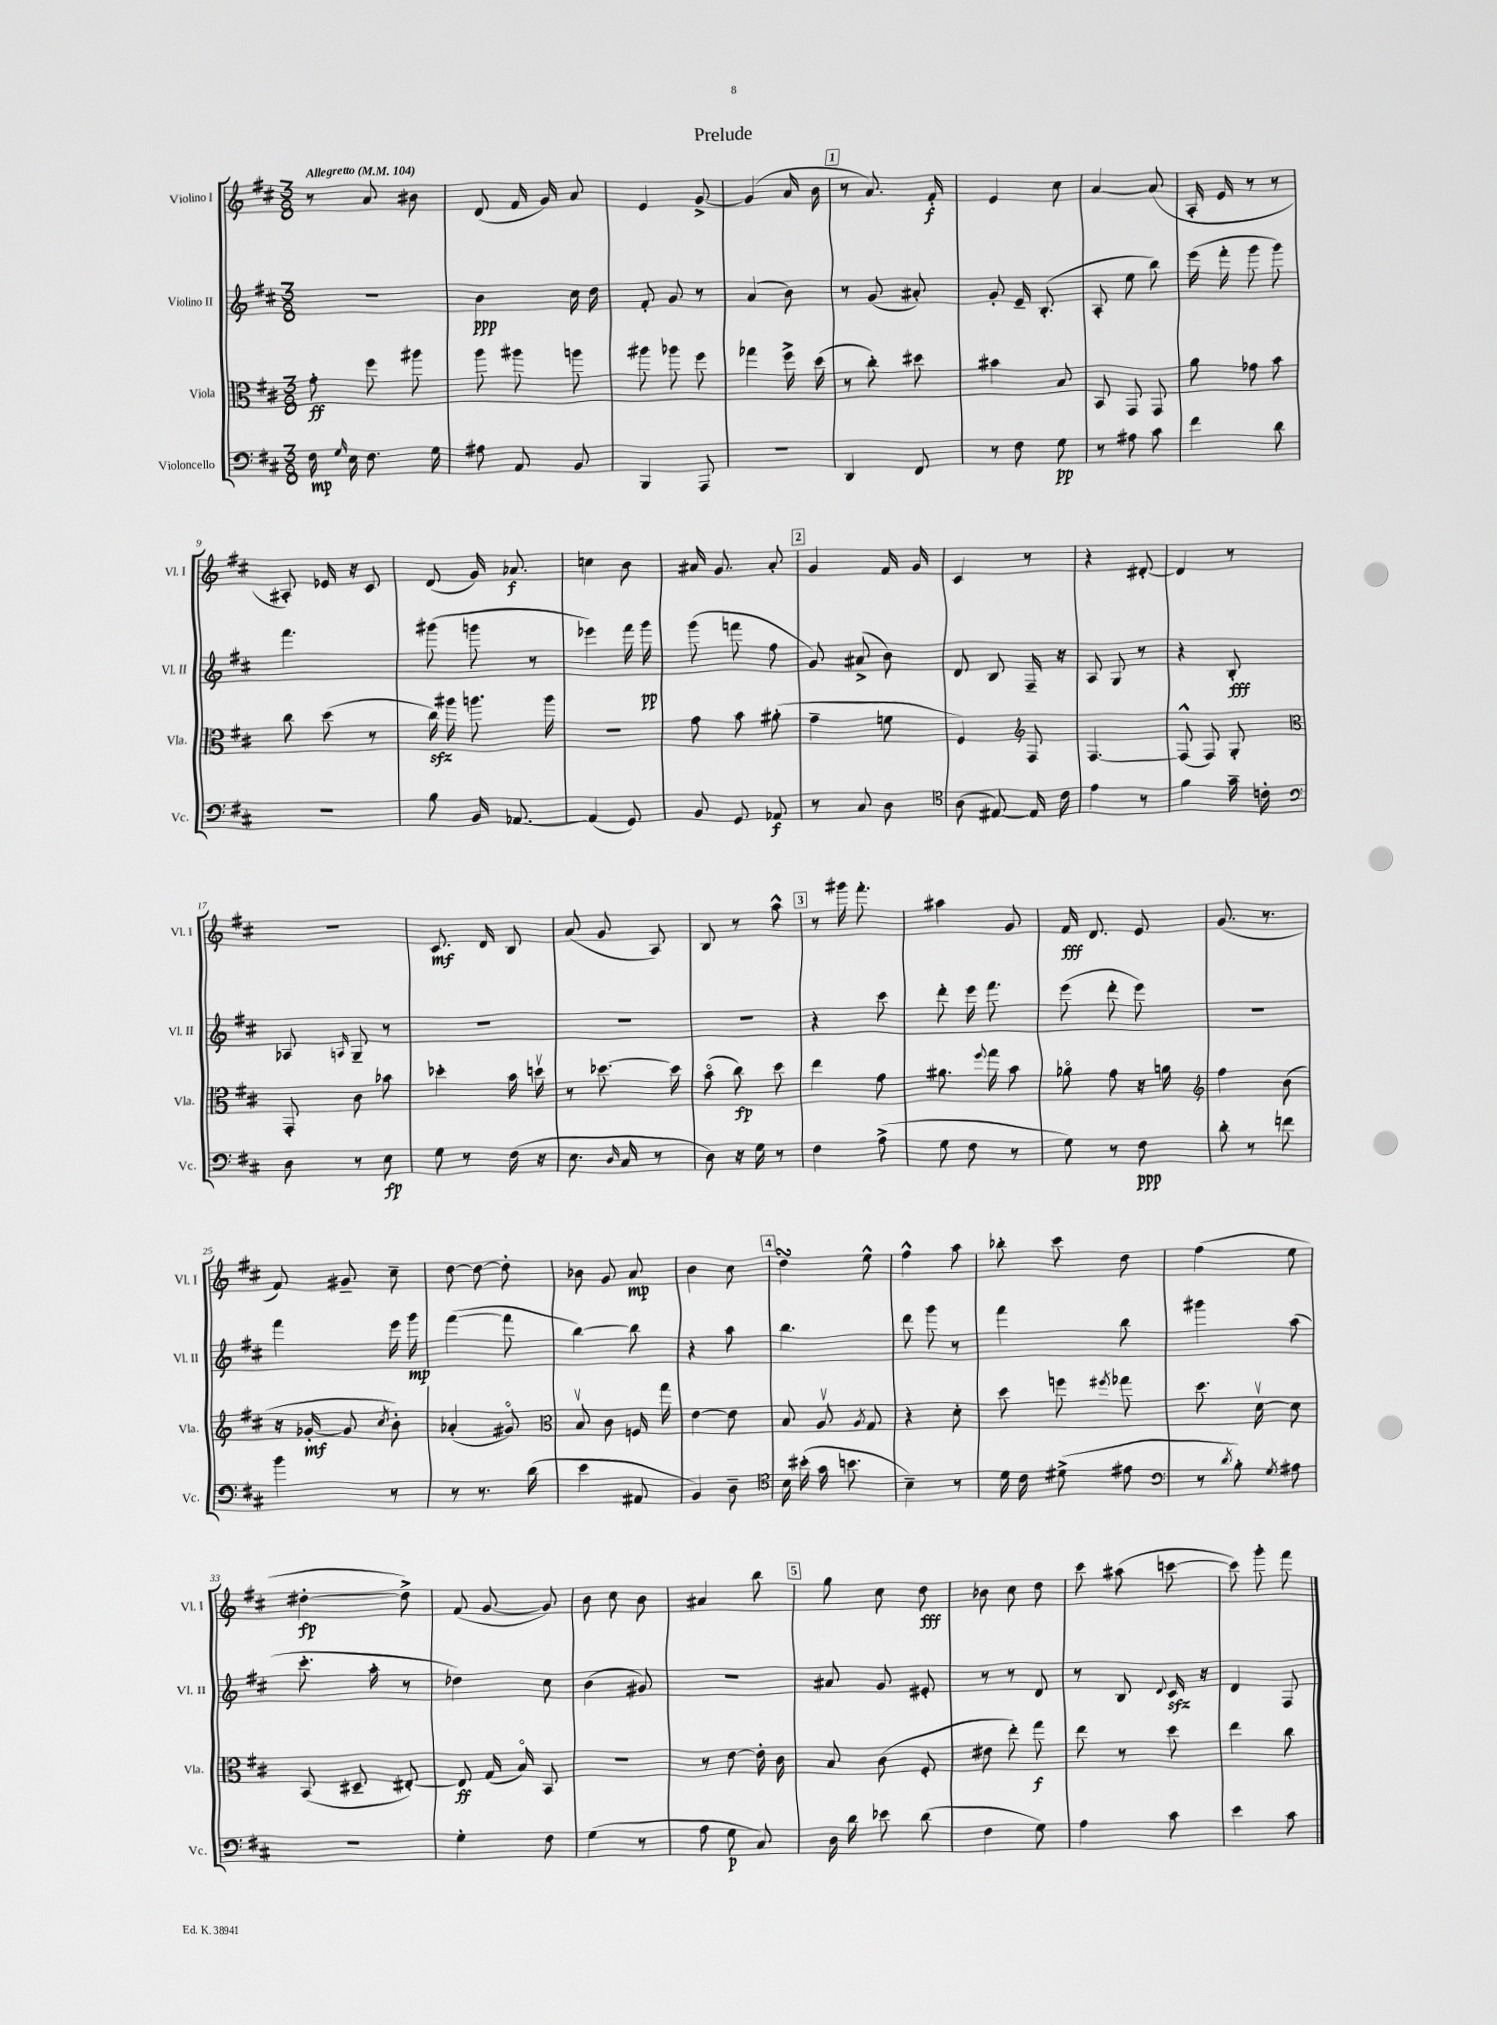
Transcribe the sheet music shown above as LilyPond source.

\header { title = "Prelude" }
<<
\new StaffGroup <<
\new Staff = "s0" \with { instrumentName = "Violino I" shortInstrumentName = "Vl. I" } {
    \clef treble \key d \major \numericTimeSignature \time 3/8 \tempo "Allegretto" 4 = 104
    \autoBeamOff r8 a'8 bis'8 |
    d'8( fis'16 g'16) a'8 |
    e'4 g'8~-> |
    g'4( a'16 b'16 |
    \mark \markup { \box "1" } r8 a'8.) fis'16-.\f |
    e'4 cis''8 |
    a'4~ a'8( |
    a16-. e'16 r8 r8 |
    ais8-.) ees'16 r16 cis'8 |
    d'8( g'16) aes'8.\f |
    c''4 b'8 |
    ais'16 g'8. ais'8-. |
    \mark \markup { \box "2" } g'4 fis'16 g'16 |
    cis'4 r8 |
    r4 dis'8~-. |
    dis'4 r8 |
    R4. |
    cis'8.\mf d'16 b8 |
    a'8( g'8 a8) |
    b8 r8 a''8-^ |
    \mark \markup { \box "3" } r8 gis'''16 fis'''8.-. |
    ais''4 g'8 |
    fis'16\fff d'8. e'8 |
    g'8.( r8. |
    fis'8) gis'8-- cis''8-- |
    d''8~ d''8~ d''8-. |
    bes'8 g'8 a'8\mp |
    b'4 cis''8 |
    \mark \markup { \box "4" } d''4\turn e''8-^ |
    fis''4-^ a''8 |
    bes''8-. cis'''8 d''8 |
    fis''4( e''8 |
    dis''4~-.\fp dis''8->) |
    fis'8( g'8~ g'8) |
    b'8 cis''8 b'8 |
    ais'4 b''8 |
    \mark \markup { \box "5" } g''8 cis''8 d''8\fff |
    bes'8 cis''8 d''8 |
    cis'''8 ais''8( c'''8~ |
    c'''8) g'''8-. fis'''8 \bar "|." |
}
\new Staff = "s1" \with { instrumentName = "Violino II" shortInstrumentName = "Vl. II" } {
    \clef treble \key d \major \numericTimeSignature \time 3/8
    \autoBeamOff R4. |
    b'4\ppp cis''16 d''16 |
    fis'8-. g'8 r8 |
    a'4( b'8) |
    \mark \markup { \box "1" } r8 g'8( ais'8-.) |
    g'8-. e'16-- b8.-.( |
    a8-. e''8 b''8) |
    e'''16( fis'''16-. g'''8 g'''8) |
    fis'''4. |
    gis'''8( g'''8 r8 |
    ees'''4) fis'''16 g'''16\pp |
    g'''8( f'''8 fis''8 |
    \mark \markup { \box "2" } g'8) ais'8->( b'8) |
    d'8 b8 fis16-- r16 |
    a8 g8 r8 |
    r4 b8-.\fff |
    aes8 \grace { a16 } g8-- r8 |
    R4. |
    R4. |
    R4. |
    \mark \markup { \box "3" } r4 cis'''8 |
    d'''8-. e'''16 fis'''8. |
    e'''8( d'''8-. e'''8) |
    R4. |
    fis'''4 e'''16 g'''16\mp |
    fis'''4~( fis'''8 |
    b''4~) b''8 |
    r4 a''8 |
    \mark \markup { \box "4" } b''4. |
    d'''8 g'''8 r8 |
    fis'''4 b''8 |
    gis'''4 a''8( |
    cis'''8.-. a''16-. r8 |
    des''4) cis''8 |
    b'4( gis'8) |
    r4. |
    \mark \markup { \box "5" } ais'8 g'8 eis'8-. |
    r8 r8 d'8 |
    r8 b8 \appoggiatura { d'8 } cis'16\sfz r16 |
    d'4 fis8 \bar "|." |
}
\new Staff = "s2" \with { instrumentName = "Viola" shortInstrumentName = "Vla." } {
    \clef alto \key d \major \numericTimeSignature \time 3/8
    \autoBeamOff g'8-.\ff fis''8 ais''8 |
    a''8 ais''8 a''8 |
    ais''8 aes''8 fis''8 |
    ges''4 fis''16-> d''16( |
    \mark \markup { \box "1" } r8 cis''8-.) dis''8 |
    bis'4 b8 |
    b,8 g,8 g,8 |
    a'8 ges'8 b'8 |
    cis''8 d''8( r8 |
    cis''16\sfz) ais''16 a''8. a''16 |
    r4. |
    g'8 b'8 ais'8-.( |
    \mark \markup { \box "2" } g'4-- f'8 |
    fis4) \clef treble fis8 |
    fis4.~ |
    fis8-^( fis8) g8-. |
    \clef alto g,8-. cis'8 bes'8 |
    des''4-. b'16 d''16\upbow |
    r8 des''8.~ des''16 |
    b'8\flageolet( cis''8\fp) d''8 |
    \mark \markup { \box "3" } e''4 g'8 |
    ais'8. \appoggiatura { fis''8 } g''16 b'8 |
    aes'8\flageolet g'8 r16 a'16 |
    \clef treble fis''4 b'8( |
    r16 ges'16~-.\mf ges'8 \acciaccatura { cis''8 } b'8-.) |
    aes'4-.( gis'8\flageolet) |
    \clef alto b8\upbow cis'8 f16 g''16 |
    e'4~ e'8 |
    \mark \markup { \box "4" } b8 a8\upbow \acciaccatura { a8 } g8 |
    r4 d'8-. |
    d''8 f''8 \acciaccatura { fis''8 } ges''8 |
    d''8. d'16~\upbow d'8 |
    b,8( dis8-- eis8~-.) |
    eis8\ff g16( b16\flageolet) b,8 |
    R4. |
    r8 e'8~ e'16-. cis'16 |
    \mark \markup { \box "5" } b8 cis'8( fis8-. |
    eis'8 e''8-.) g''8\f |
    e''8 r8 d''8 |
    e''4 cis''8 \bar "|." |
}
\new Staff = "s3" \with { instrumentName = "Violoncello" shortInstrumentName = "Vc." } {
    \clef bass \key d \major \numericTimeSignature \time 3/8
    \autoBeamOff fis16\mp \grace { g16 } e16 fis8. g16 |
    ais8 a,8 b,8 |
    b,,4 a,,8 |
    R4. |
    \mark \markup { \box "1" } d,4 fis,8 |
    r8 fis8 g8\pp |
    r8 ais8 cis'8 |
    fis'4 d'8 |
    R4. |
    b8 b,16 aes,8.~ |
    aes,4( g,8) |
    b,8 g,8 aes,8\f |
    \mark \markup { \box "2" } r8 cis8 d8 |
    \clef tenor a8( eis8~) eis16 cis'16 |
    e'4 r8 |
    fis'4 g'16-- c'16-. |
    \clef bass d8 r8 e8\fp |
    g8 r8 fis16( r16 |
    e8. \grace { d16 } cis16 r8 |
    d8) r16 g16 r8 |
    \mark \markup { \box "3" } fis4 a8->( |
    g8 fis8 r8 |
    g8) r8 fis8\ppp |
    d'8-. r8 f'8 |
    b'4 r8 |
    r8 r8. d'16( |
    e'4 ais,8 |
    b,4) d8-- |
    \mark \markup { \box "4" } \clef tenor b16 bis'16-.( g'16 b'8. |
    b4--) r8 |
    d'16 cis'16 dis'8->( eis'8 |
    \clef bass r8 \acciaccatura { d'8 } b8-.) \acciaccatura { g8 } ais8 |
    R4. |
    g4-. fis8 |
    g4( r8 |
    a8 g8\p cis8) |
    \mark \markup { \box "5" } d16 d'16 ees'8 d'8( |
    fis4 g8) |
    a4 cis'8 |
    e'4 cis'8 \bar "|." |
}
>>
>>
